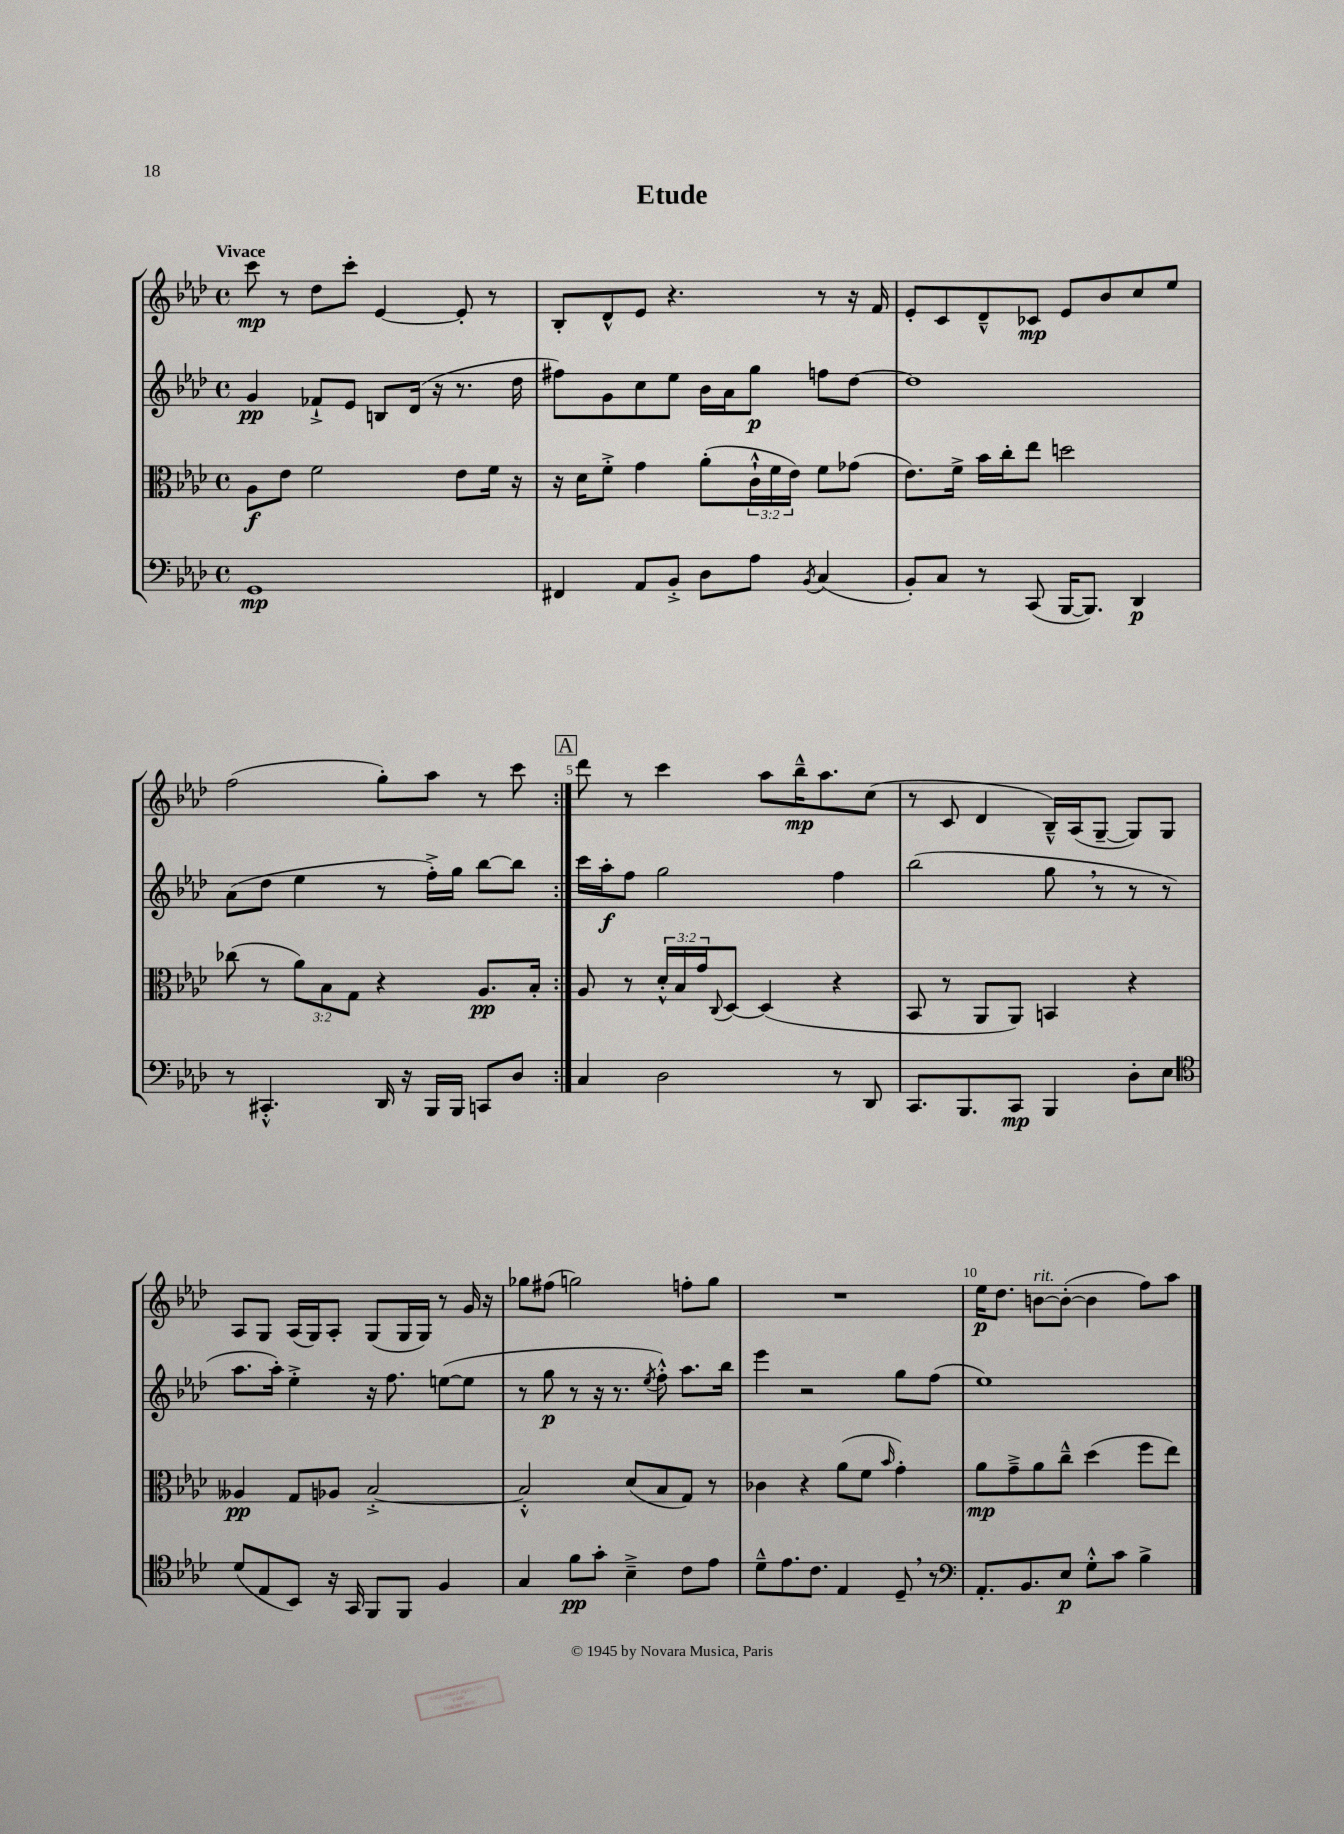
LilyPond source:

\header { title = "Etude" }
<<
\new StaffGroup <<
\new Staff = "s0" {
    \clef treble \key aes \major \defaultTimeSignature \time 4/4 \tempo "Vivace"
    \repeat volta 2 { c'''8\mp r8 des''8 c'''8-. ees'4~ ees'8-. r8 |
    bes8-. des'8-^ ees'8 r4. r8 r16 f'16 |
    ees'8-. c'8 des'8---^ ces'8\mp ees'8 bes'8 c''8 ees''8 |
    f''2( g''8-.) aes''8 r8 c'''8 | }
    \mark \markup { \box "A" } des'''8 r8 c'''4 aes''8 bes''16---^\mp aes''8. c''8( |
    r8 c'8 des'4 bes16---^) aes16( g8~-- g8) g8 |
    aes8 g8 aes16( g16) aes8-. g8( g16 g16) r8 g'16 r16 |
    ges''8 fis''8( g''2) f''8-. g''8 |
    R1 |
    ees''16\p des''8. b'8~^\markup { \italic "rit." } b'8~-.( b'4 f''8) aes''8 \bar "|." |
}
\new Staff = "s1" {
    \clef treble \key aes \major \defaultTimeSignature \time 4/4
    \repeat volta 2 { g'4\pp fes'8-!-> ees'8 b8 des'16( r16 r8. des''16 |
    fis''8) g'8 c''8 ees''8 bes'16 aes'16 g''8\p f''8 des''8~ |
    des''1 |
    aes'8( des''8 ees''4 r8 f''16-.->) g''16 bes''8~ bes''8 | }
    \mark \markup { \box "A" } c'''16 aes''16-.\f f''8 g''2 f''4 |
    bes''2( g''8 \breathe r8 r8 r8 |
    aes''8. aes''16-.) ees''4-.-> r16 f''8. e''8~( e''8 |
    r8 g''8\p r8 r16 r8. \acciaccatura { ees''8 } f''8-.-^) aes''8. bes''16 |
    ees'''4 r2 g''8 f''8( |
    ees''1) \bar "|." |
}
\new Staff = "s2" {
    \clef alto \key aes \major \defaultTimeSignature \time 4/4 \override Staff.TupletNumber.text = #tuplet-number::calc-fraction-text
    \repeat volta 2 { aes8\f ees'8 f'2 ees'8 f'16 r16 |
    r16 des'16 f'8-.-> g'4 aes'8-.( \tuplet 3/2 { c'16-!-^ f'16 ees'16) } f'8 ges'8( |
    ees'8.) f'16-> bes'16 c''16-. ees''8 d''2 |
    ces''8( r8 \tuplet 3/2 { aes'8) bes8 g8 } r4 aes8.\pp bes16-. | }
    \mark \markup { \box "A" } aes8 r8 \tuplet 3/2 { des'16-.-^ bes16 g'16 } \appoggiatura { c8 } des8~ des4( r4 |
    bes,8 r8 aes,8 aes,8) b,4 r4 |
    aeses4\pp g8 aes8 bes2~-.-> |
    bes2-.-^ des'8( bes8 g8) r8 |
    ces'4 r4 aes'8( f'8 \grace { bes'16 } g'4-.) |
    aes'8\mp g'8---> aes'8 c''8---^ des''4( f''8 ees''8) \bar "|." |
}
\new Staff = "s3" {
    \clef bass \key aes \major \defaultTimeSignature \time 4/4
    \repeat volta 2 { g,1\mp |
    fis,4 aes,8 bes,8-.-> des8 aes8 \acciaccatura { bes,8 } c4( |
    bes,8-.) c8 r8 c,8( bes,,16~ bes,,8.) des,4\p |
    r8 cis,4.-.-^ des,16 r16 bes,,16 bes,,16 c,8 des8 | }
    \mark \markup { \box "A" } c4 des2 r8 des,8 |
    c,8. bes,,8. c,8\mp bes,,4 des8-. ees8 |
    \clef tenor des'8( ees8 bes,8) r16 g,16 f,8 f,8 f4 |
    g4 f'8\pp g'8-. bes4---> c'8 ees'8 |
    des'8---^ ees'8. c'8. ees4 des8-- \breathe r8 |
    \clef bass aes,8.-. bes,8. ees8\p g8-.-^ c'8 bes4-> \bar "|." |
}
>>
>>
\layout { \context { \Score \override BarNumber.break-visibility = ##(#f #t #t) barNumberVisibility = #(every-nth-bar-number-visible 5) } }
